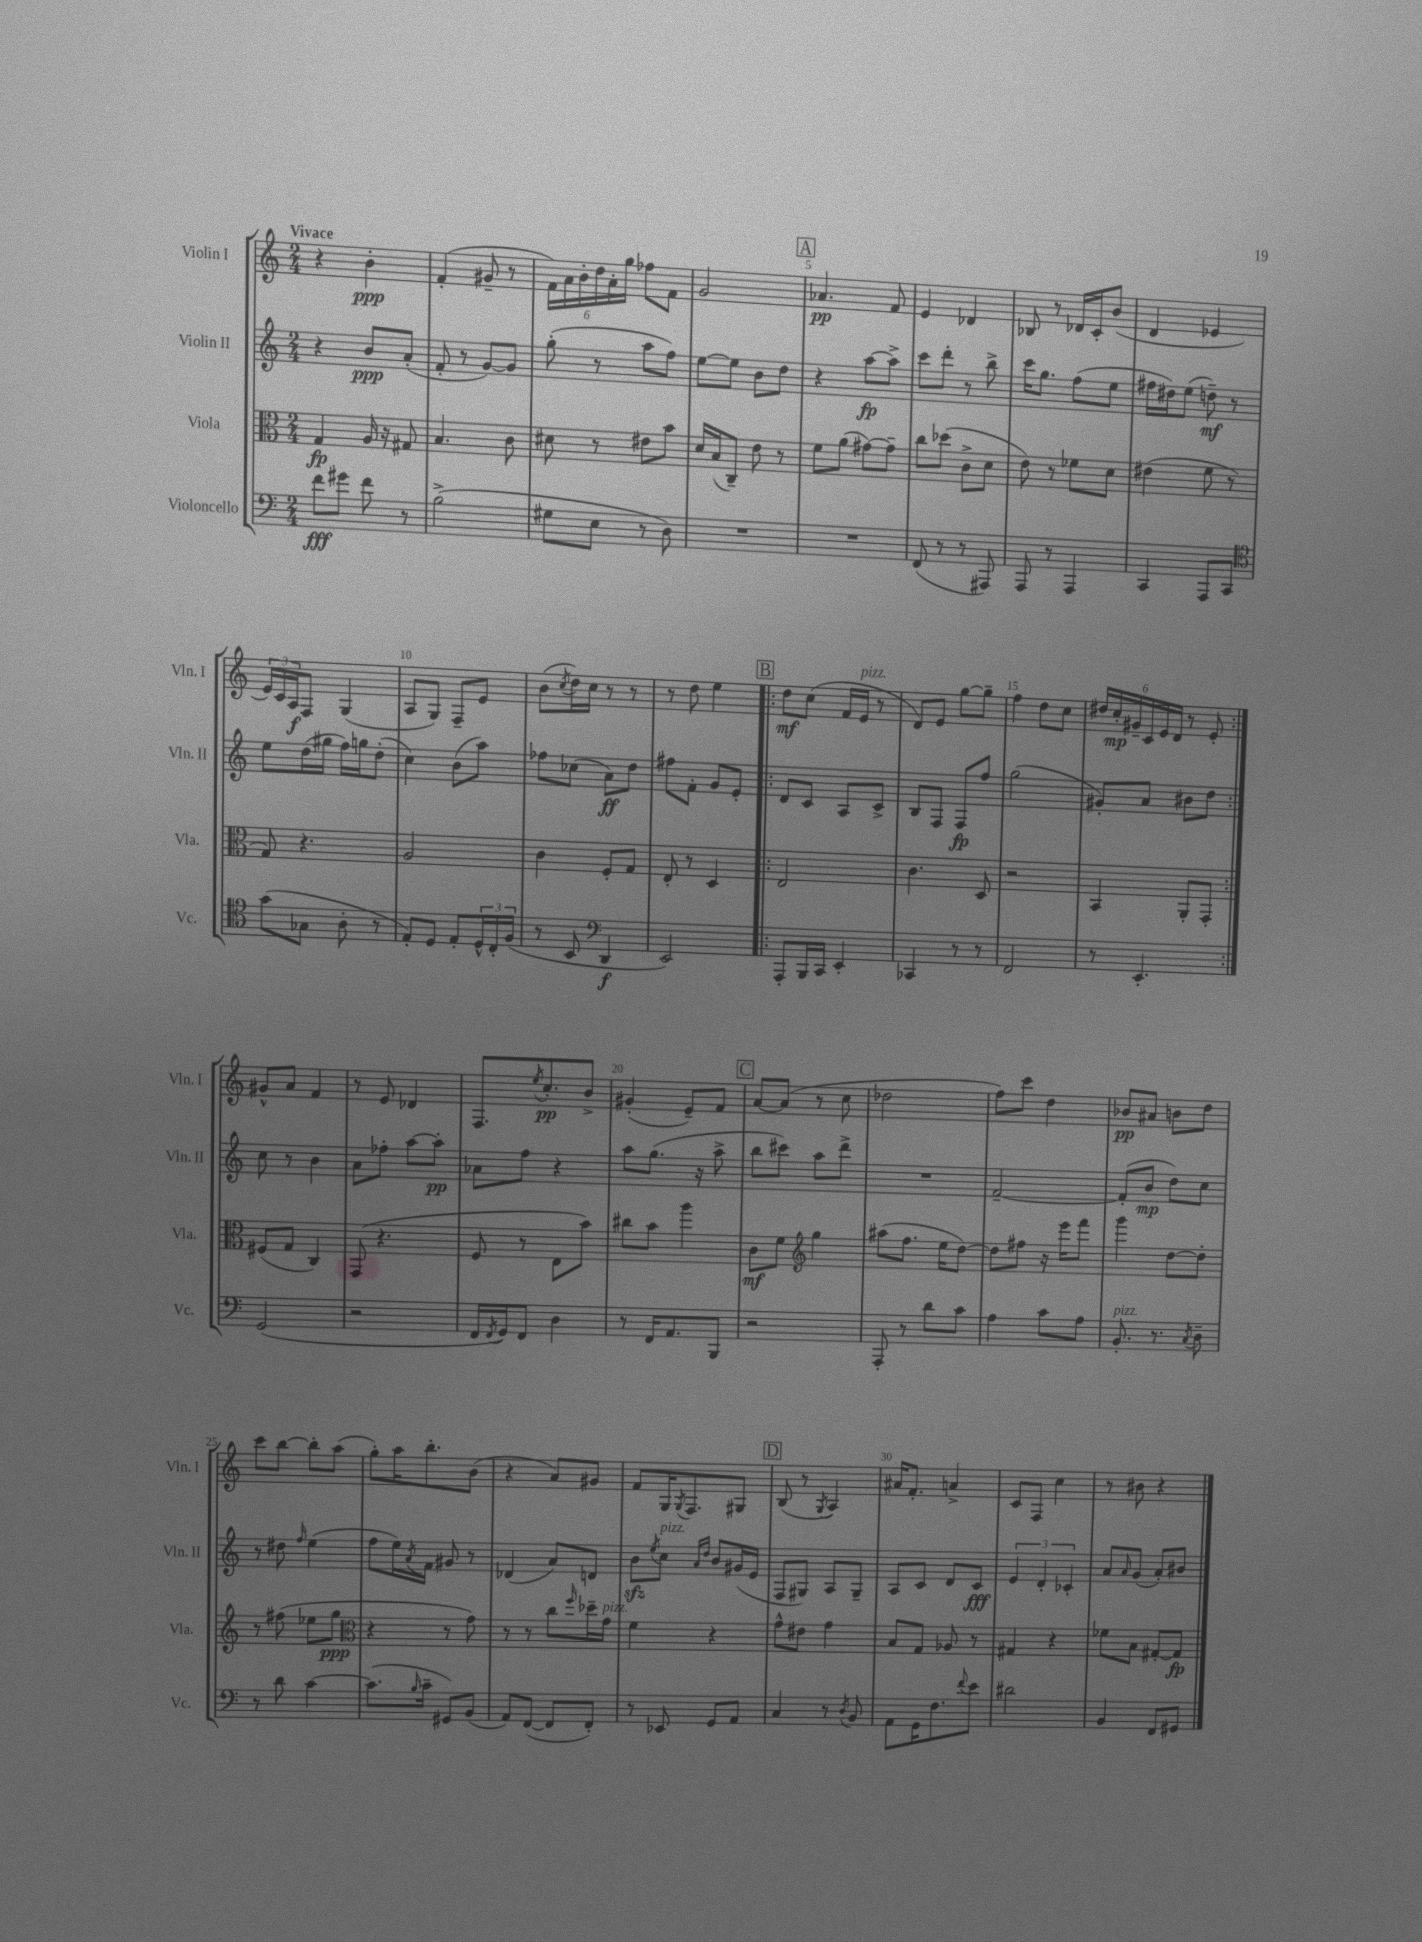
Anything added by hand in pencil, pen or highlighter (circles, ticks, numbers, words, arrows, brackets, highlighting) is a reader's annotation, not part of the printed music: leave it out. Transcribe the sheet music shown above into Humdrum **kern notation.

**kern	**dynam	**kern	**dynam	**kern	**dynam	**kern	**dynam
*part4	*part4	*part3	*part3	*part2	*part2	*part1	*part1
*staff4	*staff4	*staff3	*staff3	*staff2	*staff2	*staff1	*staff1
*I"Violoncello	*	*I"Viola	*	*I"Violin II	*	*I"Violin I	*
*I'Vc.	*	*I'Vla.	*	*I'Vln. II	*	*I'Vln. I	*
*clefF4	*	*clefC3	*	*clefG2	*	*clefG2	*
*k[]	*	*k[]	*	*k[]	*	*k[]	*
*M2/4	*	*M2/4	*	*M2/4	*	*M2/4	*
=1	=1	=1	=1	=1	=1	=1	=1
!	!	!	!	!	!	!LO:TX:a:B:t=Vivace	!
8f\L	fff	4G/	fp	4r	.	4r	.
8g#X\J	.	.	.	.	.	.	.
8f\	.	16A/	.	8b/L	ppp	4b'\	ppp
.	.	16r	.	.	.	.	.
8r	.	8G#X/	.	(8a'/J	.	.	.
=2	=2	=2	=2	=2	=2	=2	=2
(2B^\	.	4.B/	.	8f'/	.	(4f'/	.
.	.	.	.	8r	.	.	.
.	.	.	.	[8g/L)	.	8g#X~/	.
.	.	8c\	.	8g/J]	.	8r	.
=3	=3	=3	=3	=3	=3	=3	=3
8G#X\L	.	8d#X\	.	(8gg'\	.	24f\LL)	.
.	.	.	.	.	.	24a\	.
.	.	.	.	.	.	24b'\	.
8E\J	.	8r	.	8r	.	24dd\	.
.	.	.	.	.	.	24a'\	.
.	.	.	.	.	.	24gg\JJ	.
8r	.	8e#X\L	.	8aa\L	.	8ff-X\L	.
8D\)	.	8b\J	.	8ff\J)	.	8f\J	.
=4	=4	=4	=4	=4	=4	=4	=4
2r	.	16d/LL	.	[8ee\L	.	2g/	.
.	.	(16B/J	.	.	.	.	.
.	.	8C~/J)	.	8ee\J]	.	.	.
.	.	8e\	.	8b\L	.	.	.
.	.	8r	.	8dd\J	.	.	.
!!LO:REH:place=s1:t=A
=5	=5	=5	=5	=5	=5	=5	=5
2r	.	8f\L	.	4r	.	4.a-X/	pp
.	.	(8a\J	.	.	.	.	.
.	.	[8g#X\L)	.	[8aa\L	fp	.	.
.	.	8g#~\J]	.	8aa^\J]	.	8f/	.
=6	=6	=6	=6	=6	=6	=6	=6
(8FF/	.	8cc\L	.	8ccc\L	.	4e/	.
8r	.	(8dd-X\J	.	8ddd'\J	.	.	.
8r	.	8c^\L	.	8r	.	4d-X/	.
8AAA#X/)	.	8d\J	.	8bb^\	.	.	.
=7	=7	=7	=7	=7	=7	=7	=7
8AAA/	.	8e\)	.	16ccc\KL	.	8B-X/	.
.	.	.	.	8.gg\J	.	.	.
8r	.	8r	.	.	.	8r	.
4AAA/	.	8f-X\L	.	(8ff\L	.	16d-X/LL	.
.	.	.	.	.	.	16c'/J	.
.	.	8d\J	.	8ee\J	.	(8b/J	.
=8	=8	=8	=8	=8	=8	=8	=8
4CC/	.	(4e#X\	.	16ff#X\LL	.	4d/	.
.	.	.	.	16dd#X\J)	.	.	.
.	.	.	.	(8ee\J	.	.	.
8AAA/L	.	8f\	.	8ddn~\)	mf	4e-X/	.
8CC/J	.	8r	.	8r	.	.	.
!!LO:LB:g=z
=9	=9	=9	=9	=9	=9	=9	=9
*clefC4	*	*	*	*	*	*	*
(8g\L	.	8G/)	.	8ee\L	.	24e/LL)	.
.	.	.	.	.	.	24c/	.
.	.	.	.	.	.	24A/J	f
8G-X\J	.	4.r	.	(16dd\L	.	8F/J	.
.	.	.	.	16gg#X\JJ	.	.	.
8A'\	.	.	.	16ff\LL)	.	(4G/	.
.	.	.	.	16ggn\J	.	.	.
8r	.	.	.	(8dd'\J	.	.	.
=10	=10	=10	=10	=10	=10	=10	=10
8E'/L)	.	2A/	.	4cc\)	.	8A/L	.
8D/J	.	.	.	.	.	8G/J)	.
8E'/L	.	.	.	(8b\L	.	8F~/L	.
24D^^/L	.	.	.	8aa\J)	.	8e/J	.
24C'/	.	.	.	.	.	.	.
(24F/JJ	.	.	.	.	.	.	.
=11	=11	=11	=11	=11	=11	=11	=11
8r	.	4c\	.	8ff-X\L	.	(8b\L	.
.	.	.	.	.	.	8qcc/	.
8BB/	.	.	.	(8cc-X\J	.	16dd\L)	.
.	.	.	.	.	.	16cc\JJ	.
*clefF4	*	*	*	*	*	*	*
4DD/	f	8F'/L	.	8a\L)	ff	8r	.
.	.	8G/J	.	8dd\J	.	8r	.
=12	=12	=12	=12	=12	=12	=12	=12
2EE/)	.	8E'/	.	8ff#X\L	.	8r	.
.	.	8r	.	8f'\J	.	8dd\	.
.	.	4D/	.	8g/L	.	4ee\	.
.	.	.	.	8e'/J	.	.	.
!!LO:REH:place=s1:t=B
=13!|:	=13!|:	=13!|:	=13!|:	=13!|:	=13!|:	=13!|:	=13!|:
8AAA'/L	.	2E/	.	8d/L	.	8dd\L	mf
16BBB/L	.	.	.	8c/J	.	(8cc\J	.
16CC/JJ	.	.	.	.	.	.	.
4EE'/	.	.	.	8A/L	.	16f/LL	.
!	!	!	!	!	!	!LO:TX:a:i:t=pizz.	!
.	.	.	.	.	.	16e/JJ	.
.	.	.	.	8c^/J	.	8r	.
=14	=14	=14	=14	=14	=14	=14	=14
4CC-X/	.	4.c\	.	8B/L	.	8d/L)	.
.	.	.	.	8F/J	.	8e/J	.
8r	.	.	.	8F/L	fp	[8gg\L	.
8r	.	8D/	.	8ff/J	.	8gg~\J]	.
=15	=15	=15	=15	=15	=15	=15	=15
2FF/	.	2r	.	(2gg\	.	4ff\	.
.	.	.	.	.	.	8dd\L	.
.	.	.	.	.	.	8cc\J	.
=16	=16	=16	=16	=16	=16	=16	=16
8r	.	4BB/	.	8g#X'/L)	.	24dd#X/LL	.
.	.	.	.	.	.	24cc'/	mp
.	.	.	.	.	.	24g#X~/	.
4.EE'/	.	.	.	8a/J	.	24c/	.
.	.	.	.	.	.	24e/	.
.	.	.	.	.	.	24d/JJ	.
.	.	8AA'/L	.	8b#X\L	.	8r	.
.	.	8GG'/J	.	8dd\J	.	8e'/	.
!!LO:LB:g=z
=17:|!	=17:|!	=17:|!	=17:|!	=17:|!	=17:|!	=17:|!	=17:|!
(2GG/	.	(8F#X/L	.	8cc\	.	8g#X^^/L	.
.	.	8G/J	.	8r	.	8a/J	.
.	.	4C/)	.	4b\	.	4f/	.
=18	=18	=18	=18	=18	=18	=18	=18
2r	.	(8GG/	.	8a\L	.	8r	.
.	.	4.r	.	8ff-X'\J	.	8e/	.
.	.	.	.	[8aa\L	.	4d-X/	.
.	.	.	.	8aa'\J]	pp	.	.
=19	=19	=19	=19	=19	=19	=19	=19
16FF/LL	.	8F/	.	8a-X\L	.	8.F/L	.
8qFF/	.	.	.	.	.	.	.
16GG/J)	.	.	.	.	.	.	.
8FF/J	.	8r	.	8ff\J	.	.	.
.	.	.	.	.	.	8qee/	.
.	.	.	.	.	.	8.cc'/	pp
4D\	.	8E\L	.	4r	.	.	.
.	.	8b\J)	.	.	.	8b^/J	.
=20	=20	=20	=20	=20	=20	=20	=20
8r	.	8cc#X\L	.	8aa\L	.	(4g#X'/	.
16FF/KL	.	8b\J	.	(8.gg\J	.	.	.
8.AA/	.	.	.	.	.	.	.
.	.	4aa\	.	.	.	8e~/L)	.
.	.	.	.	16r	.	.	.
8BBB/J	.	.	.	8aa^\	.	8f/J	.
!!LO:REH:place=s1:t=C
=21	=21	=21	=21	=21	=21	=21	=21
2r	.	8c\L	mf	8bb\L	.	[8a/L	.
.	.	8f\J	.	8ccc#X\J)	.	(8a/J]	.
*	*	*clefG2	*	*	*	*	*
.	.	4gg\	.	8aa\L	.	8r	.
.	.	.	.	8ddd^\J	.	8cc\	.
=22	=22	=22	=22	=22	=22	=22	=22
8AAA'/	.	(8aa#X\L	.	2r	.	2dd-X\	.
8r	.	8.ff\J	.	.	.	.	.
8d\L	.	.	.	.	.	.	.
.	.	16ee\KL	.	.	.	.	.
8c\J	.	[8dd\J)	.	.	.	.	.
=23	=23	=23	=23	=23	=23	=23	=23
4A\	.	8dd\L]	.	[2f~/	.	8ff\L)	.
.	.	8ff#X\J	.	.	.	8ccc\J	.
8c\L	.	16r	.	.	.	4dd\	.
.	.	16eee\KL	.	.	.	.	.
8A\J	.	8fff\J	.	.	.	.	.
=24	=24	=24	=24	=24	=24	=24	=24
!LO:TX:a:i:t=pizz.	!	!	!	!	!	!	!
8.BB'/	.	4ggg\	.	(8f'/L]	.	8b-X/L	pp
.	.	.	.	8b/J	mp	8a#X/J	.
8.r	.	.	.	.	.	.	.
.	.	[8dd\L	.	8dd\L)	.	8bn\L	.
8qC/	.	.	.	.	.	.	.
8D~\	.	8dd'\J]	.	8cc\J	.	8dd\J	.
!!LO:LB:g=z
=25	=25	=25	=25	=25	=25	=25	=25
8r	.	8r	.	8r	.	8ccc\L	.
8d\	.	(8ff#X\	.	8dd#X\	.	[8bb\J	.
.	.	.	.	16qqff/	.	.	.
[4c\	.	8ee-X\L	.	(4ee\	.	8bb'\L]	.
.	.	8gg\J	ppp	.	.	(8aa\J	.
=26	=26	=26	=26	=26	=26	=26	=26
*	*	*clefC3	*	*	*	*	*
(8.c\L]	.	4r	.	8ff\L	.	8gg'\L)	.
.	.	.	.	16ee\L)	.	16aa\K	.
16qqB/	.	.	.	8qa/	.	.	.
16c~\Jk	.	.	.	16f\JJ	.	8.bb'\	.
8GG#X/L)	.	8r	.	8g#X/	.	.	.
(8BB/J	.	8g\)	.	8r	.	(8b\J	.
=27	=27	=27	=27	=27	=27	=27	=27
8AA/L)	.	8r	.	(4d-X/	.	4r	.
([8FF/J	.	8r	.	.	.	.	.
8FF/L]	.	8cc\L	.	8a/L)	.	8a/L)	.
.	.	16qqff/	.	.	.	.	.
8FF'/J)	.	16dd-X~\L	.	8dn/J	.	8g#X/J	.
!	!	!LO:TX:a:i:t=pizz.	!	!	!	!	!
.	.	16g\JJ	.	.	.	.	.
=28	=28	=28	=28	=28	=28	=28	=28
8r	.	4f\	.	8bzz\L	.	8f/L	.
.	.	.	.	8qee/	.	.	.
!	!	!	!	!LO:TX:a:i:t=pizz.	!	!	!
8EE-X/	.	.	.	8cc\J	.	16G/K	.
.	.	.	.	.	.	8qG/	.
.	.	.	.	.	.	8.F/	.
.	.	.	.	16qqa/LL	.	.	.
.	.	.	.	16qqdd/JJ	.	.	.
8GG/L	.	4r	.	8b/L	.	.	.
8AA/J	.	.	.	(16g#X/L	.	8G#X/J	.
.	.	.	.	16e/JJ	.	.	.
!!LO:REH:place=s1:t=D
=29	=29	=29	=29	=29	=29	=29	=29
4C/	.	8g^^\L	.	8F/L	.	(8B/	.
.	.	8e#X\J	.	8G#X/J)	.	8r	.
.	.	.	.	.	.	8qG/	.
8r	.	4g\	.	8A/L	.	4A/)	.
8qD/	.	.	.	.	.	.	.
8BB/	.	.	.	8G#~/J	.	.	.
=30	=30	=30	=30	=30	=30	=30	=30
8AA\L	.	8B/L	.	8A/L	.	16a#X/KL	.
.	.	.	.	.	.	8.f'/J	.
16GG\K	.	8G/J	.	8c/J	.	.	.
8.F\	.	.	.	.	.	.	.
.	.	8A-X/	.	8d/L	.	4an^/	.
8qqf/	.	.	.	.	.	.	.
8e\J	.	8r	.	8c/J	fff	.	.
=31	=31	=31	=31	=31	=31	=31	=31
2d#X\	.	4G#X/	.	6e/	.	8c/L	.
.	.	.	.	.	.	8F/J	.
.	.	.	.	6d'/	.	.	.
.	.	4r	.	.	.	4cc\	.
.	.	.	.	6c-X'/	.	.	.
=32	=32	=32	=32	=32	=32	=32	=32
4BB/	.	8f-X\L	.	8a/L	.	8r	.
.	.	.	.	16qqa/	.	.	.
.	.	8B\J	.	(8g/J	.	8b#X\	.
8FF/L	.	[8G#X'/L	.	8a'/L)	.	4r	.
8GG#X/J	.	8G#/J]	fp	8b#X/J	.	.	.
==	==	==	==	==	==	==	==
*-	*-	*-	*-	*-	*-	*-	*-
